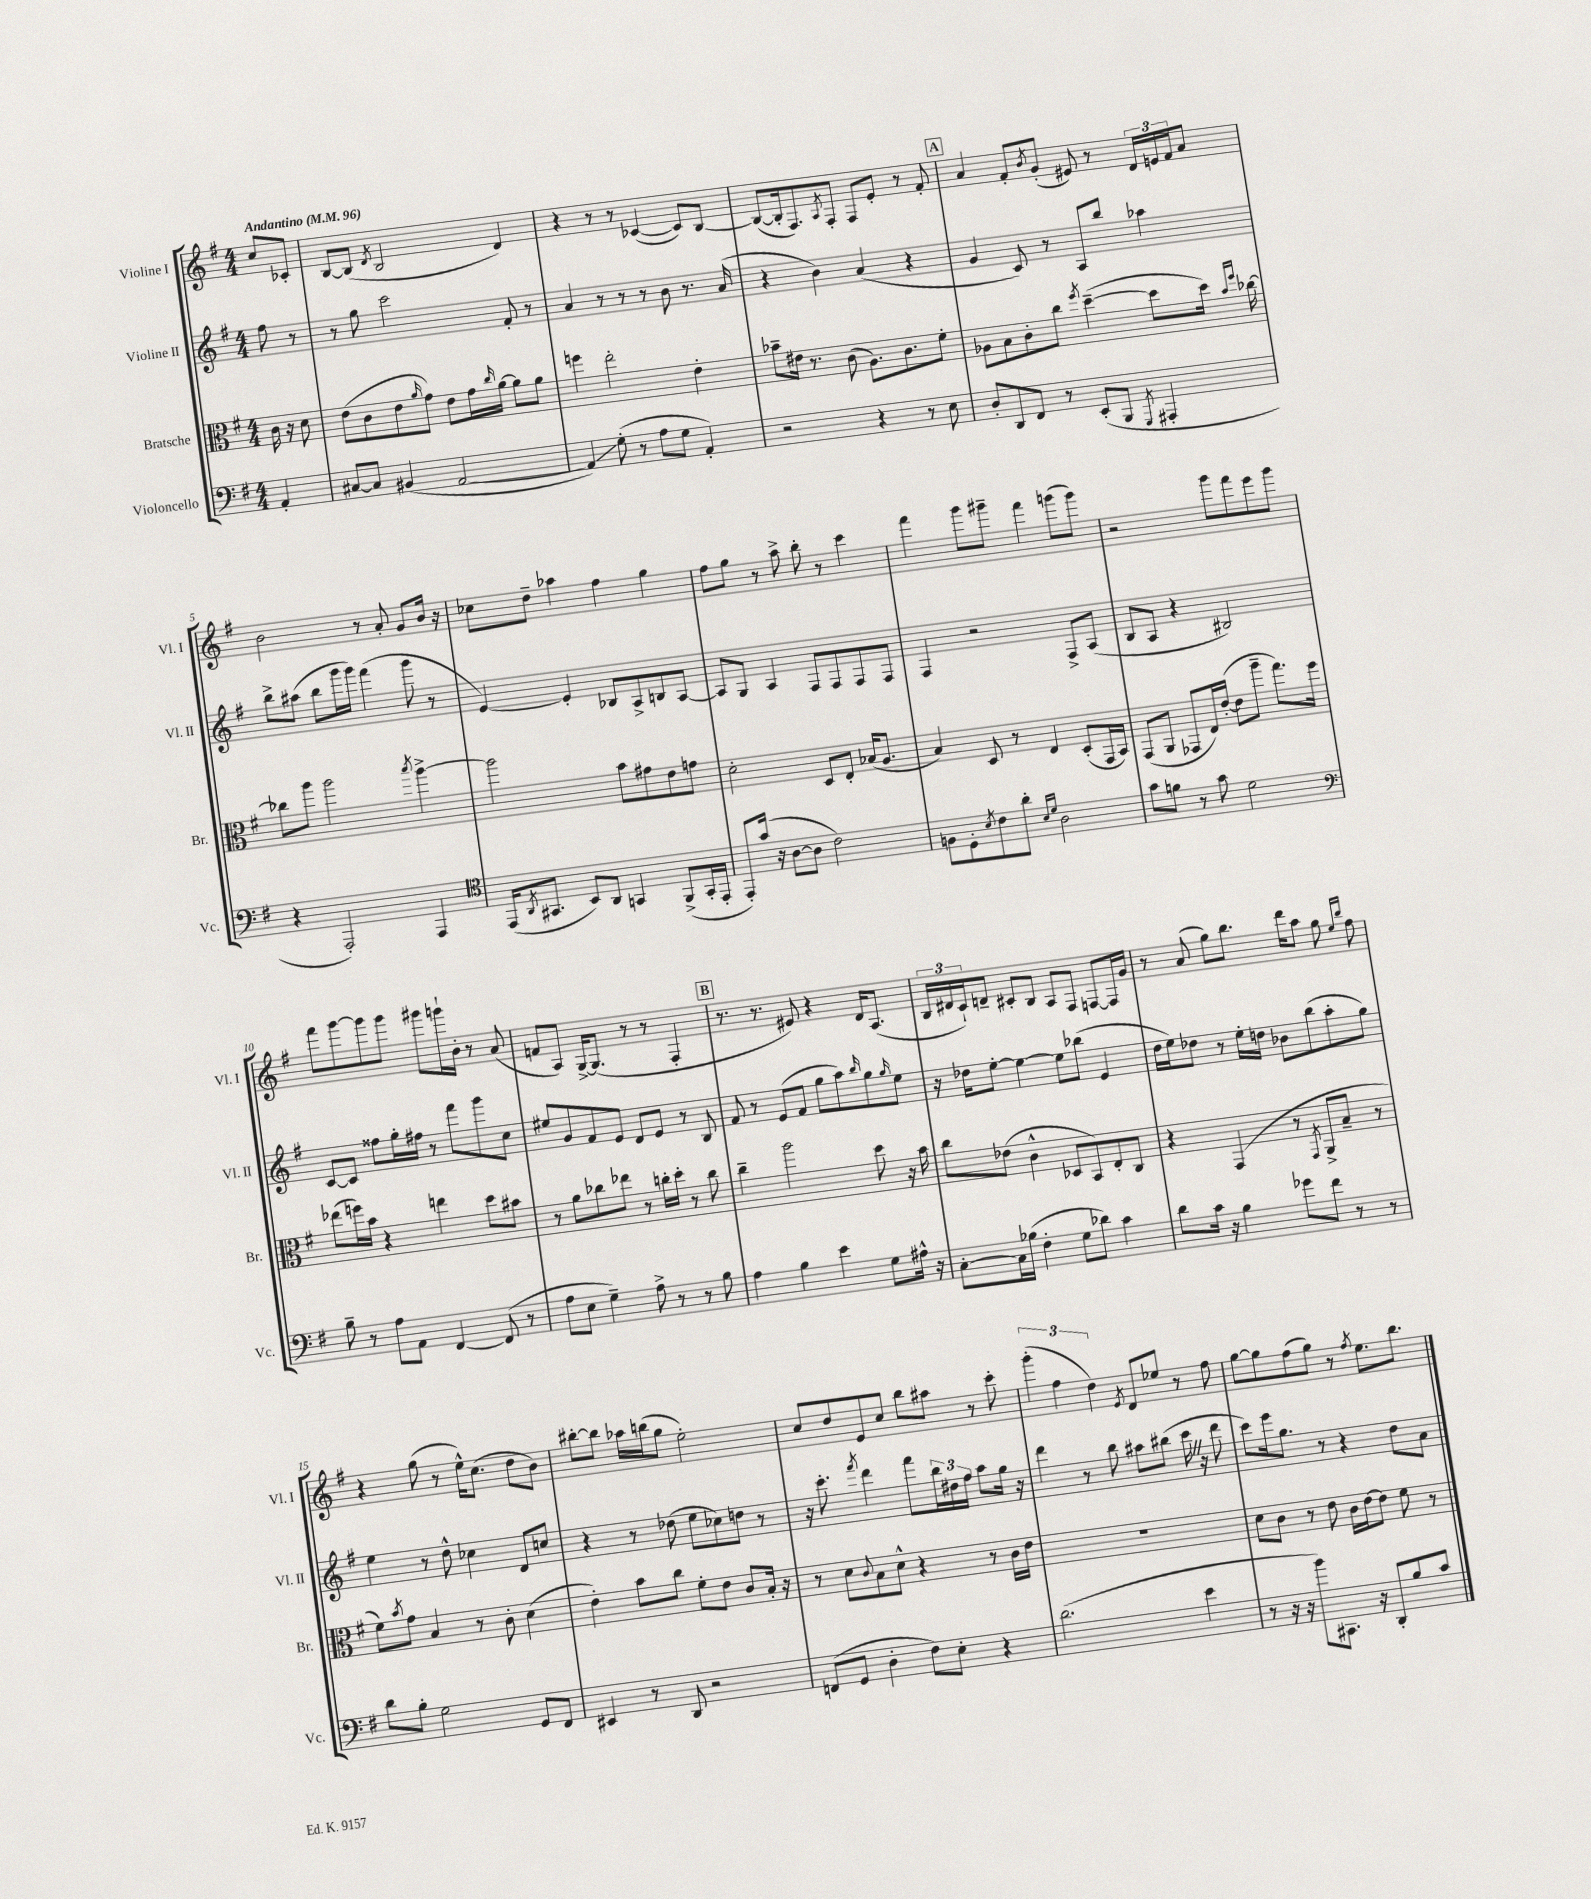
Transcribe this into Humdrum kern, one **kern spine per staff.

**kern	**kern	**kern	**kern
*staff4	*staff3	*staff2	*staff1
*clefF4	*clefC3	*clefG2	*clefG2
*k[f#]	*k[f#]	*k[f#]	*k[f#]
*M4/4	*M4/4	*M4/4	*M4/4
*MM96	*MM96	*MM96	*MM96
4AA'	16c	8ff#	8cc
.	16r	.	.
.	8d	8r	8c-'
=	=	=	=
[8C#	(8e	8r	[8B
8C#]	8c	8gg	(8B]
.	.	.	8qd
(4BB#	8e	2ccc	2B
.	16qqa	.	.
.	8g)	.	.
[2AA	8e	.	.
.	16g	.	.
.	16qqcc	.	.
.	[16a	.	.
.	8a]	8f#'	4d)
.	8a	8r	.
=	=	=	=
4AA])	4ff	4a	4r
(8G'	2ee'	8r	8r
8r	.	8r	8r
8A	.	8r	([4c-
8G	.	8b	.
4AA')	4e'	8.r	8c-])
.	.	.	[8B
.	.	(16a	.
=	=	=	=
2r	8b-~	4r	(8B_
.	16e#	.	16B']
.	8.r	.	8.F#)
.	.	4b)	.
.	.	.	8qA
.	(8c	.	8F#'
4r	8.A)	(4a	8F#
.	.	.	8e'
.	8.c	.	.
8r	.	4r	8r
8E	8f#'	.	8f#'
=	=	=	=
8D'	8A-	4g	4a
8DD	8B	.	.
8FF#	8c'	8c)	8f#'
.	.	.	8qb
8r	8cc	8r	(8g'
.	8qff#	.	.
(8EE'	([4dd~	8A	8e#)
8BBB	.	8bb	8r
8qGGG	.	.	.
4AAA#'	8dd]	4aa-	24d
.	.	.	24e
.	.	.	24f#
.	16dd)	.	8a
.	16qqb	.	.
.	16qqff#	.	.
.	[16cc-	.	.
=	=	=	=
4r	8cc-]	8bb^	2b
.	8aa	(8aa#	.
2AAA')	2aa	8bb	.
.	.	16ggg	.
.	.	16ggg)	.
.	.	(4fff#	8r
.	.	.	8a'
.	8qbb	.	.
4AAA	[4aa^	8ggg	8g
.	.	8r	16b
.	.	.	16r
=	=	=	=
*clefC4	*	*	*
(16EE	2aa]	[4e)	8cc-
8qAA	.	.	.
8.GG#	.	.	.
.	.	.	8dd~
8BB)	.	4e']	4aa-
8AA	.	.	.
4GG	8b	8B-	4ff#
.	8g#	8A^	.
(8FF#^	8e	8B	4gg
16GG'	8g	[8A	.
16EE'	.	.	.
=	=	=	=
8EE')	2d'	8A]	8ff#
(16g	.	8G	8gg
16r	.	.	.
[8A	.	4A	8r
8A]	.	.	8aa^
2c)	8D	8F#	8bb'
.	8E'	8F#	8r
.	(16B-	8F#	4ccc
.	8.A	.	.
.	.	8F#	.
=	=	=	=
8F	4B)	4F#	4fff#
8D'	.	.	.
8qB	.	.	.
8c	8D	2r	8ggg
8a'	8r	.	8ggg#~
16qqB	.	.	.
16qqd	.	.	.
2A	4E	.	4fff#
.	(8D'	8F#^	(8ggg
.	16GG	(8A	8ggg)
.	16BB)	.	.
=	=	=	=
8g	(8GG	8B	2r
8f	8AA	8A	.
8r	8GG-	4r	.
8g	16E)	.	.
.	([16e'	.	.
2d	8e]	2B#)	8ggg
.	8aa~	.	8fff#
.	8.gg)	.	8eee
.	.	.	8ggg
.	16ff#	.	.
=	=	=	=
*clefF4	*	*	*
8B~	(8ee-	[8c	8fff#
8r	16ff)	8c]	[8ggg
.	16b	.	.
8A	4r	8ff##	8ggg]
8AA	.	16gg'	8ggg
.	.	16ff#	.
[4FF#	4ee	8r	8ggg#
.	.	8fff#	16ggg`
.	.	.	16b'
(8FF#]	8dd	8ggg	8r
8r	8b#	8cc	(8a
=	=	=	=
8A	8r	8ee#	8f
8E	8a	8g	8A)
4G~)	8cc-	8f#	[16G^
.	.	.	(8.G]
.	8ee-	8e	.
8A^	8r	8d	8r
8r	16cc'	8e	8r
.	16dd'	.	.
8r	8r	8r	4F#'
8B	8cc	8B	.
=	=	=	=
4A	4cc~	8f#	8.r
.	.	8r	.
.	.	.	8.r
4B	2aa	(8e	.
.	.	8f#	8e#)
4e	.	8gg	4r
.	.	8aa)	.
.	.	16qqbb	.
8G	8dd	8gg	16d
.	.	.	(8.A
.	.	16qqgg	.
16A#^^	16r	8ee	.
16r	16b	.	.
=	=	=	=
[8C'	8cc	16r	24B
.	.	.	24d#
.	.	16dd-	.
.	.	.	24c`)
16C]	(8e-	[8ee'	8d~
(16B-	.	.	.
4F#'	4c^^	4ee_	8c#'
.	.	.	8B
8G	8D-	8ee]	8A
8d-)	8BB)	(8bb-	8F#
4c	8E'	4e	[8F
.	8C	.	16F]
.	.	.	16g
=	=	=	=
8d	4r	16dd	8r
.	.	16ee)	.
16c	.	8dd-	(8a
16r	.	.	.
4B	(4GG	8r	8gg)
.	.	16ee'	8.bb
.	.	16dd	.
8g-	8r	8b-	.
.	.	.	16ddd
.	8qGG	.	.
8f#	8AA^	(8bb	8aa
8r	8B~	8aa'	8gg
.	.	.	16qqee
.	.	.	16qqbb
8r	8r	8gg)	8ff#
=	=	=	=
8d	8f#)	4ee	4r
.	8qb	.	.
8B'	8g	.	.
2G	4B	8r	(8gg
.	.	8dd^^	8r
.	8r	4cc-	16ee^^)
.	.	.	(8.cc
.	8c'	.	.
8GG	(4d	8d	8dd
8FF#	.	8cc	8b)
=	=	=	=
4EE#	4e')	4r	[8bb#'
.	.	.	8bb#]
8r	8b	8r	16aa-
.	.	.	(16bb
8DD	8cc	(8dd-	8gg
2r	8f#'	8ee	2ee')
.	8e	8cc-)	.
.	8c	8dd	.
.	16B'	8r	.
.	16r	.	.
=	=	=	=
(8FF	8r	16r	8cc
.	.	8.ccc'	.
8GG	8d	.	8dd
.	8qqc	8qfff#	.
4D'	8B	4ddd	8e
.	8d^^	.	8cc
8F#)	4r	8fff#	8bb
8E'	.	24bb	8aa#
.	.	24dd#	.
.	.	24ff#	.
4r	8r	8aa	8r
.	16c	16gg	8ccc'
.	16e	16r	.
=	=	=	=
(2.d	1r	4ddd	(6ggg'
.	.	.	6ff#
.	.	8r	.
.	.	.	6dd)
.	.	8bb	.
.	.	.	8qe
.	.	8aa#	8d
.	.	(8bb#	8ee-
4e	.	16ccc	8r
.	.	16r	.
.	.	8ddd	8ff#
=	=	=	=
8r	8d	8ccc)	[8gg
16r	8c	16eee	8gg]
16r	.	8.gg	.
8b)	8r	.	(8ff#
8.CC#	8e	8r	8gg)
.	16c	4r	8r
16r	[16e	.	.
.	.	.	8qff#
8DD'	8e]	.	8.ee
8B	8f#	8dd	.
.	.	.	8.bb
8c	8r	8a	.
==	==	==	==
*-	*-	*-	*-
